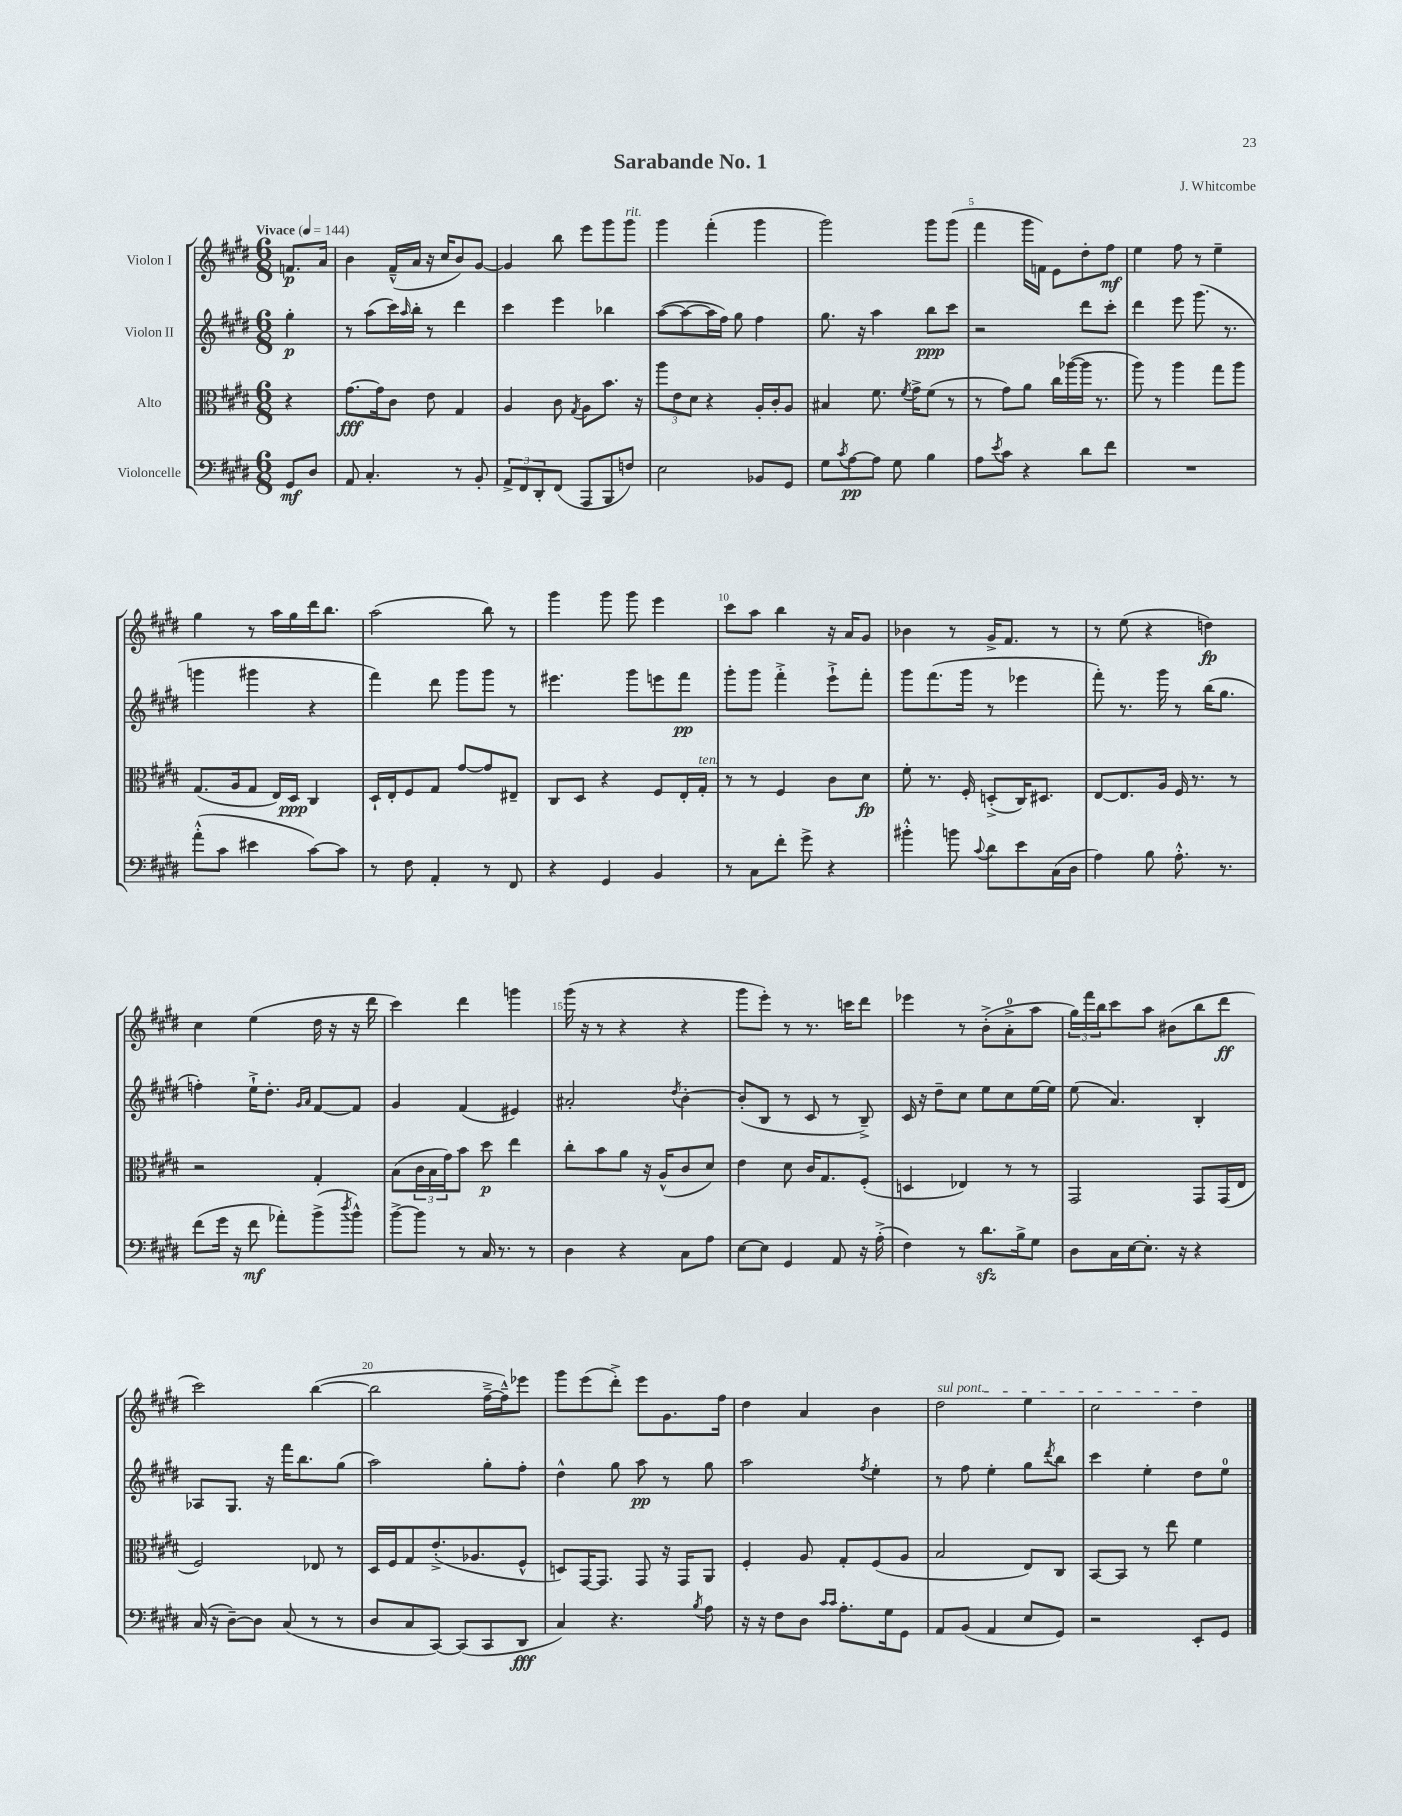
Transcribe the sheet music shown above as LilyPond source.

\header { title = "Sarabande No. 1" composer = "J. Whitcombe" }
<<
\new StaffGroup <<
\new Staff = "s0" \with { instrumentName = "Violon I" } {
    \clef treble \key e \major \numericTimeSignature \time 6/8 \partial 4 \tempo "Vivace" 4 = 144
    f'8.\p a'16 |
    b'4 fis'16---^( a'16 r16 cis''16 b'8) gis'8~ |
    gis'4 b''8 e'''8 gis'''8 gis'''8^\markup { \italic "rit." } |
    gis'''4 fis'''4-.( gis'''4 |
    gis'''2) gis'''8 gis'''8( |
    fis'''4 gis'''16 f'16) e'8 dis''8-. fis''8\mf |
    e''4 fis''8 r8 e''4-- |
    gis''4 r8 a''16 gis''16 dis'''16 b''8. |
    a''2( b''8) r8 |
    gis'''4 gis'''8 gis'''8 e'''4 |
    cis'''8 a''8 b''4 r16 a'16 gis'8 |
    bes'4 r8 gis'16-> fis'8. r8 |
    r8 e''8( r4 d''4\fp) |
    cis''4 e''4( dis''16 r16 r16 dis'''16 |
    cis'''4) dis'''4 g'''4 |
    gis'''16( r16 r8 r4 r4 |
    gis'''8 e'''8-.) r8 r8. c'''16 dis'''8 |
    ees'''4 r8 b'8-.->( a'8-0-.-> a''8 |
    \tuplet 3/2 { gis''16) fis'''16 b''16 } cis'''8 a''8 bis'8( b''8 dis'''8\ff |
    cis'''2) b''4~( |
    b''2 fis''16~---> fis''16---^) ees'''8 |
    gis'''8 e'''8( dis'''8-.->) e'''8 gis'8. fis''16 |
    dis''4 a'4 b'4 |
    \once \override TextSpanner.bound-details.left.text = \markup { \italic "sul pont." } dis''2\startTextSpan e''4 |
    cis''2 dis''4\stopTextSpan \bar "|." |
}
\new Staff = "s1" \with { instrumentName = "Violon II" } {
    \clef treble \key e \major \numericTimeSignature \time 6/8 \partial 4
    gis''4-.\p |
    r8 a''8( cis'''16) \grace { a''16 } b''16-. r8 dis'''4 |
    cis'''4 e'''4 bes''4 |
    a''8~( a''8~ a''16 fis''16) gis''8 fis''4 |
    gis''8. r16 a''4 b''8\ppp cis'''8 |
    r2 dis'''8 cis'''8-. |
    dis'''4 e'''8 gis'''8.( r8. |
    g'''4 gis'''4 r4 |
    fis'''4) dis'''8 gis'''8 gis'''8 r8 |
    eis'''4. gis'''8 e'''8 fis'''8\pp |
    gis'''8-. gis'''8 fis'''4-.-> e'''8-!-> fis'''8-. |
    gis'''8 fis'''8.( gis'''16 r8 ees'''4 |
    fis'''8-.) r8. gis'''16 r8 b''16( gis''8. |
    f''4-.) e''16-!-> dis''8.-. \grace { gis'16 a'16 } fis'8~ fis'8 |
    gis'4 fis'4( eis'4) |
    ais'2-. \acciaccatura { dis''8 } b'4~-. |
    b'8-.( b8 r8 cis'8 r8 b8--->) |
    cis'16 r16 dis''8-- cis''8 e''8 cis''8 e''16~ e''16 |
    e''8( a'4.) b4-. |
    aes8 gis8. r16 fis'''16 b''8. gis''8( |
    a''2) gis''8-. fis''8-. |
    dis''4-^ gis''8 a''8\pp r8 gis''8 |
    a''2 \acciaccatura { fis''8 } e''4-. |
    r8 fis''8 e''4-. gis''8 \acciaccatura { dis'''8 } b''8 |
    cis'''4 e''4-. dis''8 e''8-0 \bar "|." |
}
\new Staff = "s2" \with { instrumentName = "Alto" } {
    \clef alto \key e \major \numericTimeSignature \time 6/8 \partial 4
    r4 |
    gis'8.~\fff gis'16 cis'8 e'8 gis4 |
    a4 cis'8 \acciaccatura { gis8 } a8 b'8. r16 |
    \tuplet 3/2 { a''8 e'8 dis'8 } r4 a16-. cis'16-. a8 |
    bis4 fis'8. \acciaccatura { fis'8 } gis'16-> fis'8( r8 |
    r8 gis'8) a'8 cis''16 aes''16~( aes''16 r8. |
    a''8) r8 a''4 gis''8 a''8 |
    gis8.( a16 gis8 e16) dis16\ppp cis4 |
    dis16-! e16-. fis8 gis8 gis'8~ gis'8 eis8-- |
    cis8 dis8 r4 fis8 e16-. gis16-.^\markup { \italic "ten." } |
    r8 r8 fis4 cis'8 dis'8\fp |
    fis'8-. r8. fis16-. d8-.->( cis16) dis8. |
    e8~ e8. a16 fis16 r8. r8 |
    r2 gis4-. |
    b8( \tuplet 3/2 { cis'16 b16 gis'16) } b'8 dis''8\p e''4 |
    cis''8-. b'8 a'8 r16 a16-^( cis'8 dis'8) |
    e'4 dis'8 cis'16 gis8. fis8-.( |
    d4 ees4) r8 r8 |
    gis,2 gis,8 gis,16( e16 |
    fis2) ees8 r8 |
    dis16 fis16 gis8 e'8.-.->( aes8. fis8-^ |
    d8) gis,16~ gis,8. gis,8 r16 gis,16 a,8 |
    fis4-. a8 gis8-. fis8( a8 |
    b2 e8) cis8 |
    b,8~ b,8 r8 e''8 fis'4 \bar "|." |
}
\new Staff = "s3" \with { instrumentName = "Violoncelle" } {
    \clef bass \key e \major \numericTimeSignature \time 6/8 \partial 4
    gis,8\mf dis8 |
    a,8 cis4.-. r8 b,8-. |
    \tuplet 3/2 { a,8-> fis,8 dis,8-. } fis,8( a,,8 b,,8 f8) |
    e2 bes,8 gis,8 |
    gis8 \acciaccatura { cis'8 } a8~\pp a8 gis8 b4 |
    a8 \acciaccatura { e'8 } cis'8 r4 dis'8 fis'8 |
    R2. |
    a'8-.-^( cis'8 eis'4 cis'8~) cis'8 |
    r8 fis8 a,4-. r8 fis,8 |
    r4 gis,4 b,4 |
    r8 cis8 fis'8-. gis'8-> r4 |
    bis'4-.-^ b'8 \appoggiatura { cis'8 } dis'8 e'8 cis16( dis16 |
    a4) b8 a8.-.-^ r8. |
    fis'8( gis'16 r16 fis'8\mf aes'8-.) b'8->( \acciaccatura { dis''8 } b'8-^) |
    b'8~-> b'8 r8 cis16 r8. r8 |
    dis4 r4 cis8 a8 |
    e8~ e8 gis,4 a,8 r16 a16-.->( |
    fis4) r8 dis'8.\sfz b16-> gis8 |
    dis8 cis16 e16~ e8.-. r16 r4 |
    cis16( r16 dis8~--) dis8 cis8( r8 r8 |
    dis8 cis8 cis,8~) cis,8( cis,8 dis,8\fff |
    cis4) r4. \acciaccatura { b8 } a8 |
    r16 r16 fis8 dis8 \grace { cis'16 cis'16 } a8.-. gis16 gis,8 |
    a,8 b,8( a,4 e8 gis,8) |
    r2 e,8-. gis,8 \bar "|." |
}
>>
>>
\layout { \context { \Score \override BarNumber.break-visibility = ##(#f #t #t) barNumberVisibility = #(every-nth-bar-number-visible 5) } }
